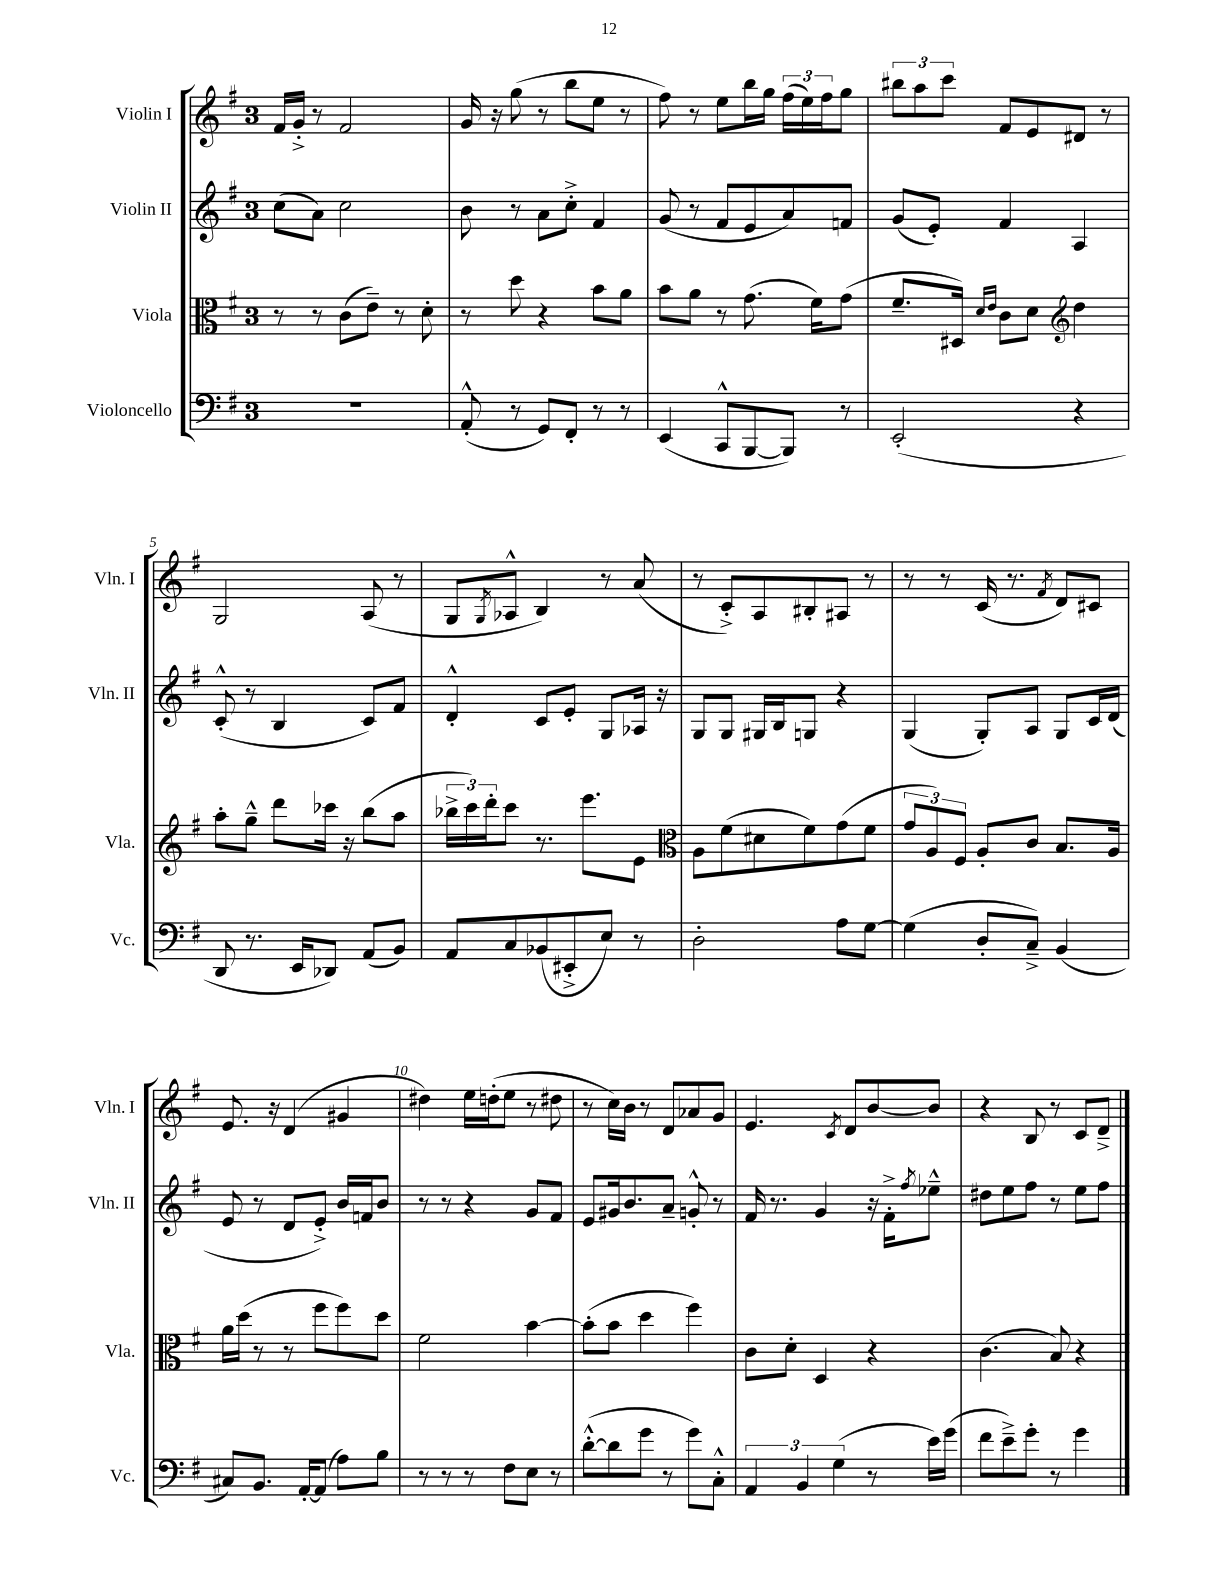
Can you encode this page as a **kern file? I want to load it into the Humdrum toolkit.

**kern	**kern	**kern	**kern
*part4	*part3	*part2	*part1
*staff4	*staff3	*staff2	*staff1
*I"Violoncello	*I"Viola	*I"Violin II	*I"Violin I
*I'Vc.	*I'Vla.	*I'Vln. II	*I'Vln. I
*clefF4	*clefC3	*clefG2	*clefG2
*k[f#]	*k[f#]	*k[f#]	*k[f#]
*M3/4	*M3/4	*M3/4	*M3/4
=1	=1	=1	=1
2.r	8r	(8cc\L	16f#/LL
.	.	.	16g'^/JJ
.	8r	8a\J)	8r
.	(8c\L	2cc\	2f#/
.	8e~\J)	.	.
.	8r	.	.
.	8d'\	.	.
=2	=2	=2	=2
(8AA'^^/	8r	8b\	16g/
.	.	.	16r
8r	8dd\	8r	(8gg\
8GG/L)	4r	8a\L	8r
8FF#'/J	.	8cc'^\J	8bb\L
8r	8b\L	4f#/	8ee\J
8r	8a\J	.	8r
=3	=3	=3	=3
(4EE/	8b\L	(8g/	8ff#\)
.	8a\J	8r	8r
8CC^^/L	8r	8f#/L	8ee\L
[8BBB/	(8.g\	8e/	16bb\L
.	.	.	16gg\JJ
8BBB/J])	.	8a/)	(24ff#\LL
.	.	.	24ee\)
.	16f#\KL)	.	.
.	.	.	24ff#\J
8r	(8g\J	8fn/J	8gg\J
=4	=4	=4	=4
(2EE'/	8.f#~/L	(8g/L	12bb#X\L
.	.	.	12aa\
.	.	8e'/J)	.
.	.	.	12ccc\J
.	16D#X/Jk)	.	.
.	16qqd/LL	.	.
.	16qqe/JJ	.	.
.	8c\L	4f#/	8f#/L
.	8d\J	.	8e/
*	*clefG2	*	*
4r	4dd\	4A/	8d#X/J
.	.	.	8r
!!LO:LB:g=z
=5	=5	=5	=5
8DD/	8aa'\L	(8c'^^/	2G/
8.r	8gg~^^\J	8r	.
.	8ddd\L	4B/	.
16EE/KL	.	.	.
8DD-X/J)	16ccc-X\Jk	.	.
.	16r	.	.
(8AA/L	(8bb\L	8c/L)	(8A/
8BB/J)	8aa\J	8f#/J	8r
=6	=6	=6	=6
8AA/L	24bb-X^\LL	4d'^^/	8G/L
.	24ccc\)	.	.
.	24ddd'\J	.	.
.	.	.	8qG/
8C/	8ccc\J	.	8A-X^^/J
(8BB-X/	8.r	8c/L	4B/)
8EE#X'^/	.	8e'/J	.
.	8.eee\L	.	.
8E/J)	.	8G/L	8r
8r	8e\J	16A-X/Jk	(8a/
.	.	16r	.
=7	=7	=7	=7
*	*clefC3	*	*
2D'\	8A\L	8G/L	8r
.	(8f#\	8G/J	8c'^/L)
.	8d#X\	16G#X/LL	8A/
.	.	16B/J	.
.	8f#\)	8Gn/J	8B#X'/
8A\L	(8g\	4r	8A#X/J
[8G\J	8f#\J	.	8r
=8	=8	=8	=8
(4G\]	12g/L	(4G/	8r
.	12A/)	.	.
.	.	.	8r
.	12F#/J	.	.
8D'/L	8A'/L	8G'/L)	(16c/
.	.	.	8.r
8C~^/J)	8c/J	8A/J	.
.	.	.	8qf#/
(4BB/	8.B/L	8G/L	8d/L)
.	.	16c/L	8c#X/J
.	16A/Jk	(16d/JJ	.
!!LO:LB:g=z
=9	=9	=9	=9
8C#X/L)	16a\LL	8e/	8.e/
.	(16dd\JJ	.	.
8.BB/J	8r	8r	.
.	.	.	16r
.	8r	8d/L	(4d/
[16AA'/KL	.	.	.
(8AA/J]	8ff#\L	8e'^/J)	.
8A\L)	8ff#\)	16b/LL	4g#X/
.	.	16fn/J	.
8B\J	8dd\J	8b/J	.
=10	=10	=10	=10
8r	2f#\	8r	4dd#X\)
8r	.	8r	.
8r	.	4r	16ee\LL
.	.	.	(16ddn'\J
8F#\L	.	.	8ee\J
8E\J	[4b\	8g/L	8r
8r	.	8f#/J	8dd#X\
=11	=11	=11	=11
([8d'^^\L	(8b'\L]	8e/L	8r
8d\]	8b\J	16g#X/k	16cc\LL)
.	.	8.b/	16b\JJ
8g\J	4dd\	.	8r
8r	.	8a~/J	8d/L
8g\L)	4ff#\)	8gn'^^/	8a-X/
8C'^^\J	.	8r	8g/J
=12	=12	=12	=12
6AA/	8c\L	16f#/	4.e/
.	.	8.r	.
.	8d'\J	.	.
6BB/	.	.	.
.	4D/	4g/	.
(6G\	.	.	.
.	.	.	8qc/
.	.	.	8d/L
8r	4r	16r	[8b/
.	.	16f#'^\KL	.
.	.	8qff#/	.
16e\LL)	.	8ee-X~^^\J	8b/J]
(16g\JJ	.	.	.
=13	=13	=13	=13
8f#\L	(4.c\	8dd#X\L	4r
8e~^\)	.	8ee\	.
8g'\J	.	8ff#\J	8B/
8r	8B/)	8r	8r
4g\	4r	8ee\L	8c/L
.	.	8ff#\J	8d~^/J
==	==	==	==
*-	*-	*-	*-
